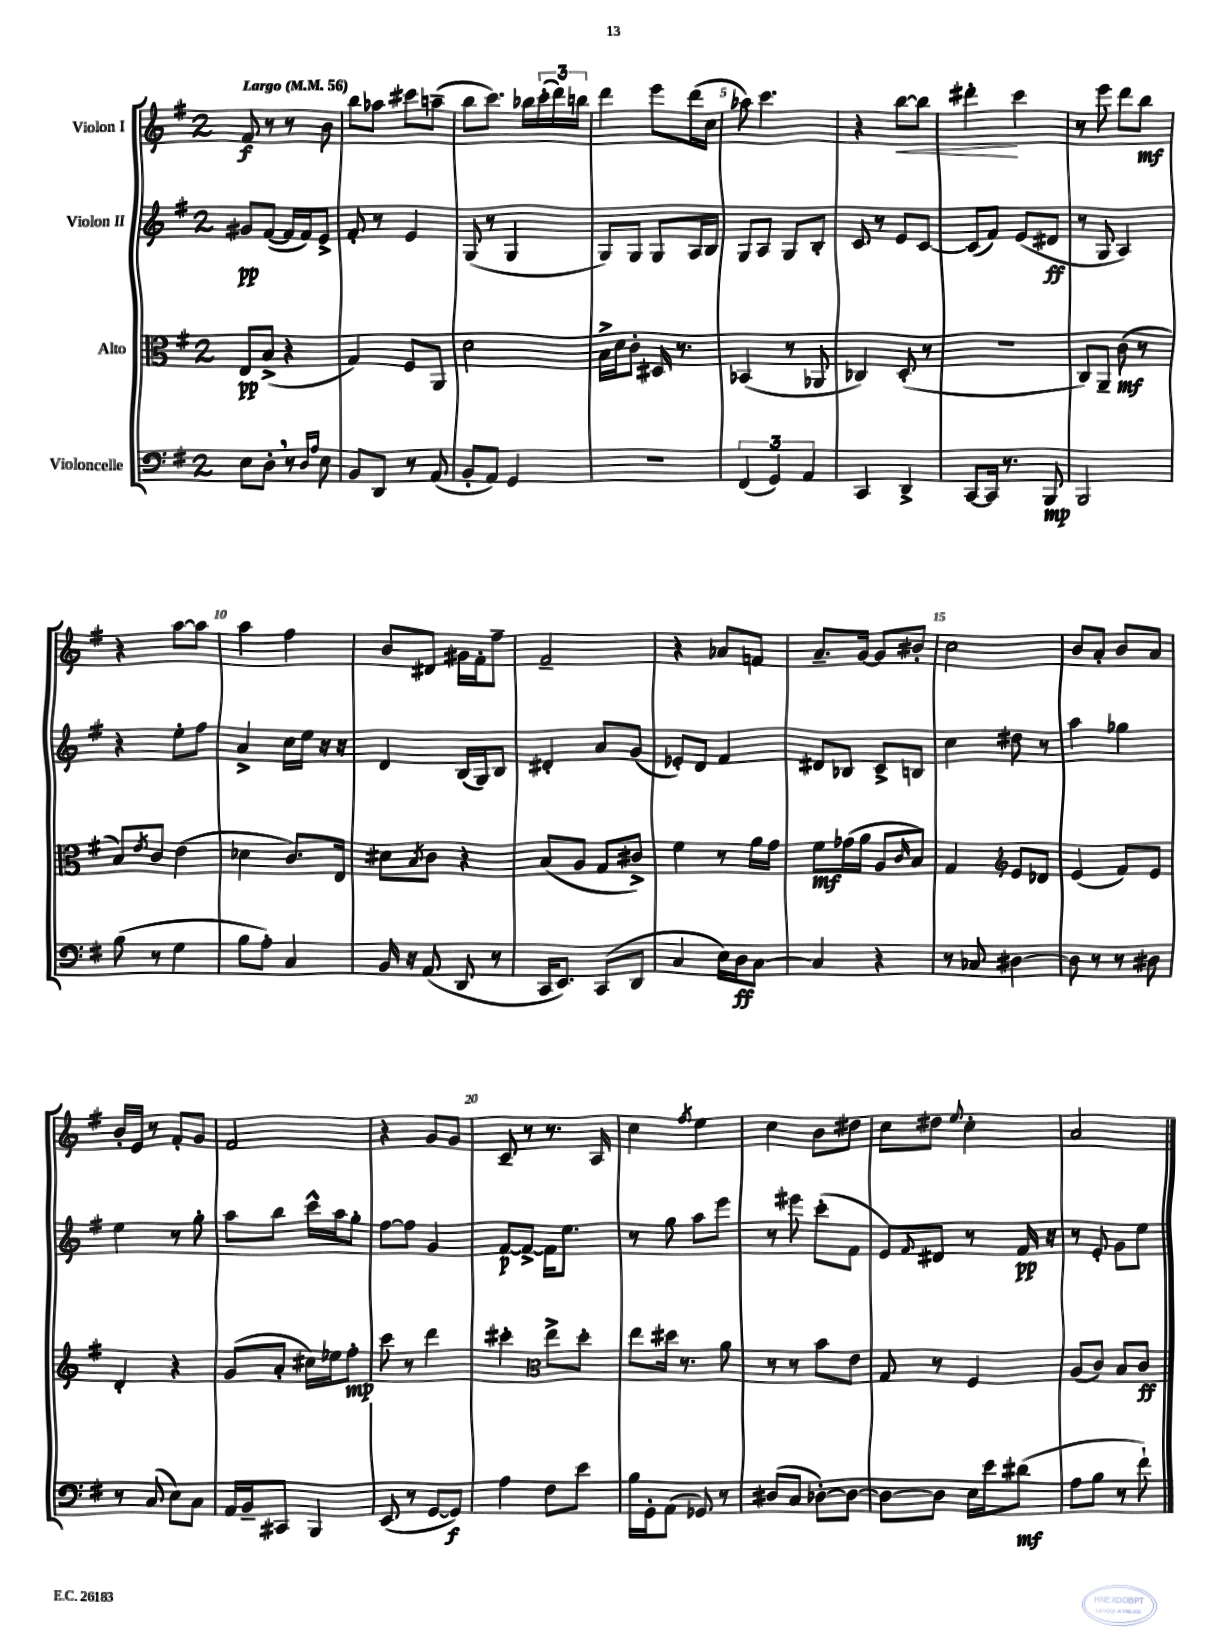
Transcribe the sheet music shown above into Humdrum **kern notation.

**kern	**kern	**kern	**kern
*staff4	*staff3	*staff2	*staff1
*clefF4	*clefC3	*clefG2	*clefG2
*k[f#]	*k[f#]	*k[f#]	*k[f#]
*M2/4	*M2/4	*M2/4	*M2/4
*MM56	*MM56	*MM56	*MM56
8E\L	8E/L	8g#/L	8f#/
8D'\J	(8B^/J	([8f#/J	8r
8r	4r	16f#/]LL	8r
.	.	16f#/J)	.
16qqD/LL	.	.	.
16qqA/JJ	.	.	.
8E\	.	8e^/J	8b\
=	=	=	=
8BB/L	4G/)	8f#'/	8bb\L
8DD/J	.	8r	8aa-\J
8r	8F#/L	4e/	8ccc#\L
(8AA/	8AA/J	.	(8aa~\J
=	=	=	=
8BB'/L	2d\	(8G/	8bb\L
8AA/J)	.	8r	8.ccc\J)
4GG/	.	4G/	.
.	.	.	16bb-\LL
.	.	.	(24ccc'\
.	.	.	24ddd\)
.	.	.	24bb\JJ
=	=	=	=
2r	16B^\LL	8G/L)	4ddd\
.	16d\J	.	.
.	8c'\J	8G/J	.
.	16D#/	8G/L	8eee\L
.	8.r	.	.
.	.	16A/L	(16ddd\L
.	.	16B/JJ	16cc\JJ
=	=	=	=
(6FF#/	(4BB-/	8G/L	8aa-\)
.	.	8A/J	4.ccc\
6GG/)	.	.	.
.	8r	8G/L	.
6AA/	.	.	.
.	8AA-/	8B'/J	.
=	=	=	=
4CC/	4C-/)	8c/	4r
.	.	8r	.
4DD^/	(8D'/	8e/L	[8bb\L
.	8r	[8c/J	8bb\]J
=	=	=	=
[8CC/L	2r	(8c/]L	4ddd#'\
16CC/]Jk	.	8f#/J)	.
8.r	.	.	.
.	.	(8e/L	4ccc\
8BBB/	.	8d#/J	.
=	=	=	=
2BBB/	8C/L)	8r	8r
.	8AA~/J	8G/	8eee\
.	(8c\	4A/)	8ddd\L
.	8r	.	8bb\J
=	=	=	=
(8B\	8B/L)	4r	4r
.	8qe/	.	.
8r	8c/J	.	.
4G\	(4e\	8ee'\L	[8aa\L
.	.	8ff#\J	8aa\]J
=	=	=	=
8B\L	4d-\	4a^/	4aa\
8A'\J)	.	.	.
4C/	8.c/L)	16cc\LL	4ff#\
.	.	16ee\JJ	.
.	.	16r	.
.	16E/Jk	16r	.
=	=	=	=
16BB/	8d#\L	4d/	8b/L
16r	.	.	.
.	8qB/	.	.
(8AA/	8c\J	.	8d#/J
8DD/	4r	(16B/LL	16g#\LL
.	.	16G/J)	16f#'\J
8r	.	8B/J	8ff#~\J
=	=	=	=
16CC/LK	(8B/L	4d#'/	2f#~/
8.EE/J)	.	.	.
.	8A/J	.	.
(8CC/L	8G/L	8a/L	.
8DD/J	8c#^/J)	(8g/J	.
=	=	=	=
4C/	4f#\	8e-'/L)	4r
.	.	8d/J	.
16E\LL)	8r	4f#/	8a-/L
16D\J	.	.	.
[8C\J	16a\LL	.	8f/J
.	16g\JJ	.	.
=	=	=	=
4C/]	8f#\L	8d#/L	8.a~/L
.	(16g-\L	8B-/J	.
.	16a\JJ	.	[16g/Jk
4r	8A/L	8c^/L	8g/]L
.	16qqc/	.	.
.	8B/J)	8B/J	8b#'/J
=	=	=	=
8r	4G/	4cc\	2cc\
8C-/	.	.	.
*	*clefG2	*	*
[4D#\	8e/L	8dd#\	.
.	8d-/J	8r	.
=	=	=	=
8D#\]	(4e/	4aa\	8b/L
8r	.	.	8a'/J
8r	8f#/L)	4gg-\	8b/L
8D#\	8e/J	.	8a/J
=	=	=	=
8r	4d'/	4ee\	16b'/LL
.	.	.	16e/JJ
(8C/	.	.	8r
8E\L)	4r	8r	8f#'/L
8C\J	.	8gg'\	8g/J
=	=	=	=
16AA/LL	(8g/L	8aa\L	2f#/
16BB~/J	.	.	.
8CC#/J	8a'/J	8bb\J	.
4BBB/	16cc#\LL)	16ccc^^\LL	.
.	16ee-\J	16aa\J	.
.	8ff#'\J	8gg'\J	.
=	=	=	=
(8EE/	8ccc\	[8ff#\L	4r
8r	8r	8ff#\]J	.
[8GG/L	4ddd\	4g/	8g/L
8GG/]J)	.	.	8g/J
=	=	=	=
4A\	4ccc#'\	[8f#/L	8c~/
.	.	8f#^/_J	8r
*	*clefC3	*	*
8F#\L	8ee^\L	16f#\]LK	8.r
.	.	8.ee\J	.
8e\J	8dd'\J	.	.
.	.	.	16A/
=	=	=	=
16B\LL	8ee\L	8r	4cc\
16GG'\J	.	.	.
(8AA\J	16dd#\Jk	8gg\	.
.	8.r	.	.
.	.	.	8qff#/
8GG-/)	.	8aa\L	4ee\
8r	8a\	8eee\J	.
=	=	=	=
(8D#/L	8r	8r	4cc\
8C/J	8r	8eee#\	.
[8D-'\L)	8b\L	(8ccc'\L	8b\L
8D-\_J	8e\J	8f#\J	8dd#\J
=	=	=	=
8D-\_L	8G/	8e/L)	8cc\L
.	.	8qqf#/	.
8D-\]J	8r	8d#/J	8dd#\J
.	.	.	8qqee/
16E\LL	4F#/	8r	4cc'\
16e\J	.	.	.
(8d#\J	.	16f#/	.
.	.	16r	.
=	=	=	=
8A\L	(8A/L	8r	2a/
8B\J	8c/J)	8e'/	.
8r	8B/L	8g\L	.
8f#`\)	8c/J	8ee\J	.
==	==	==	==
*-	*-	*-	*-
